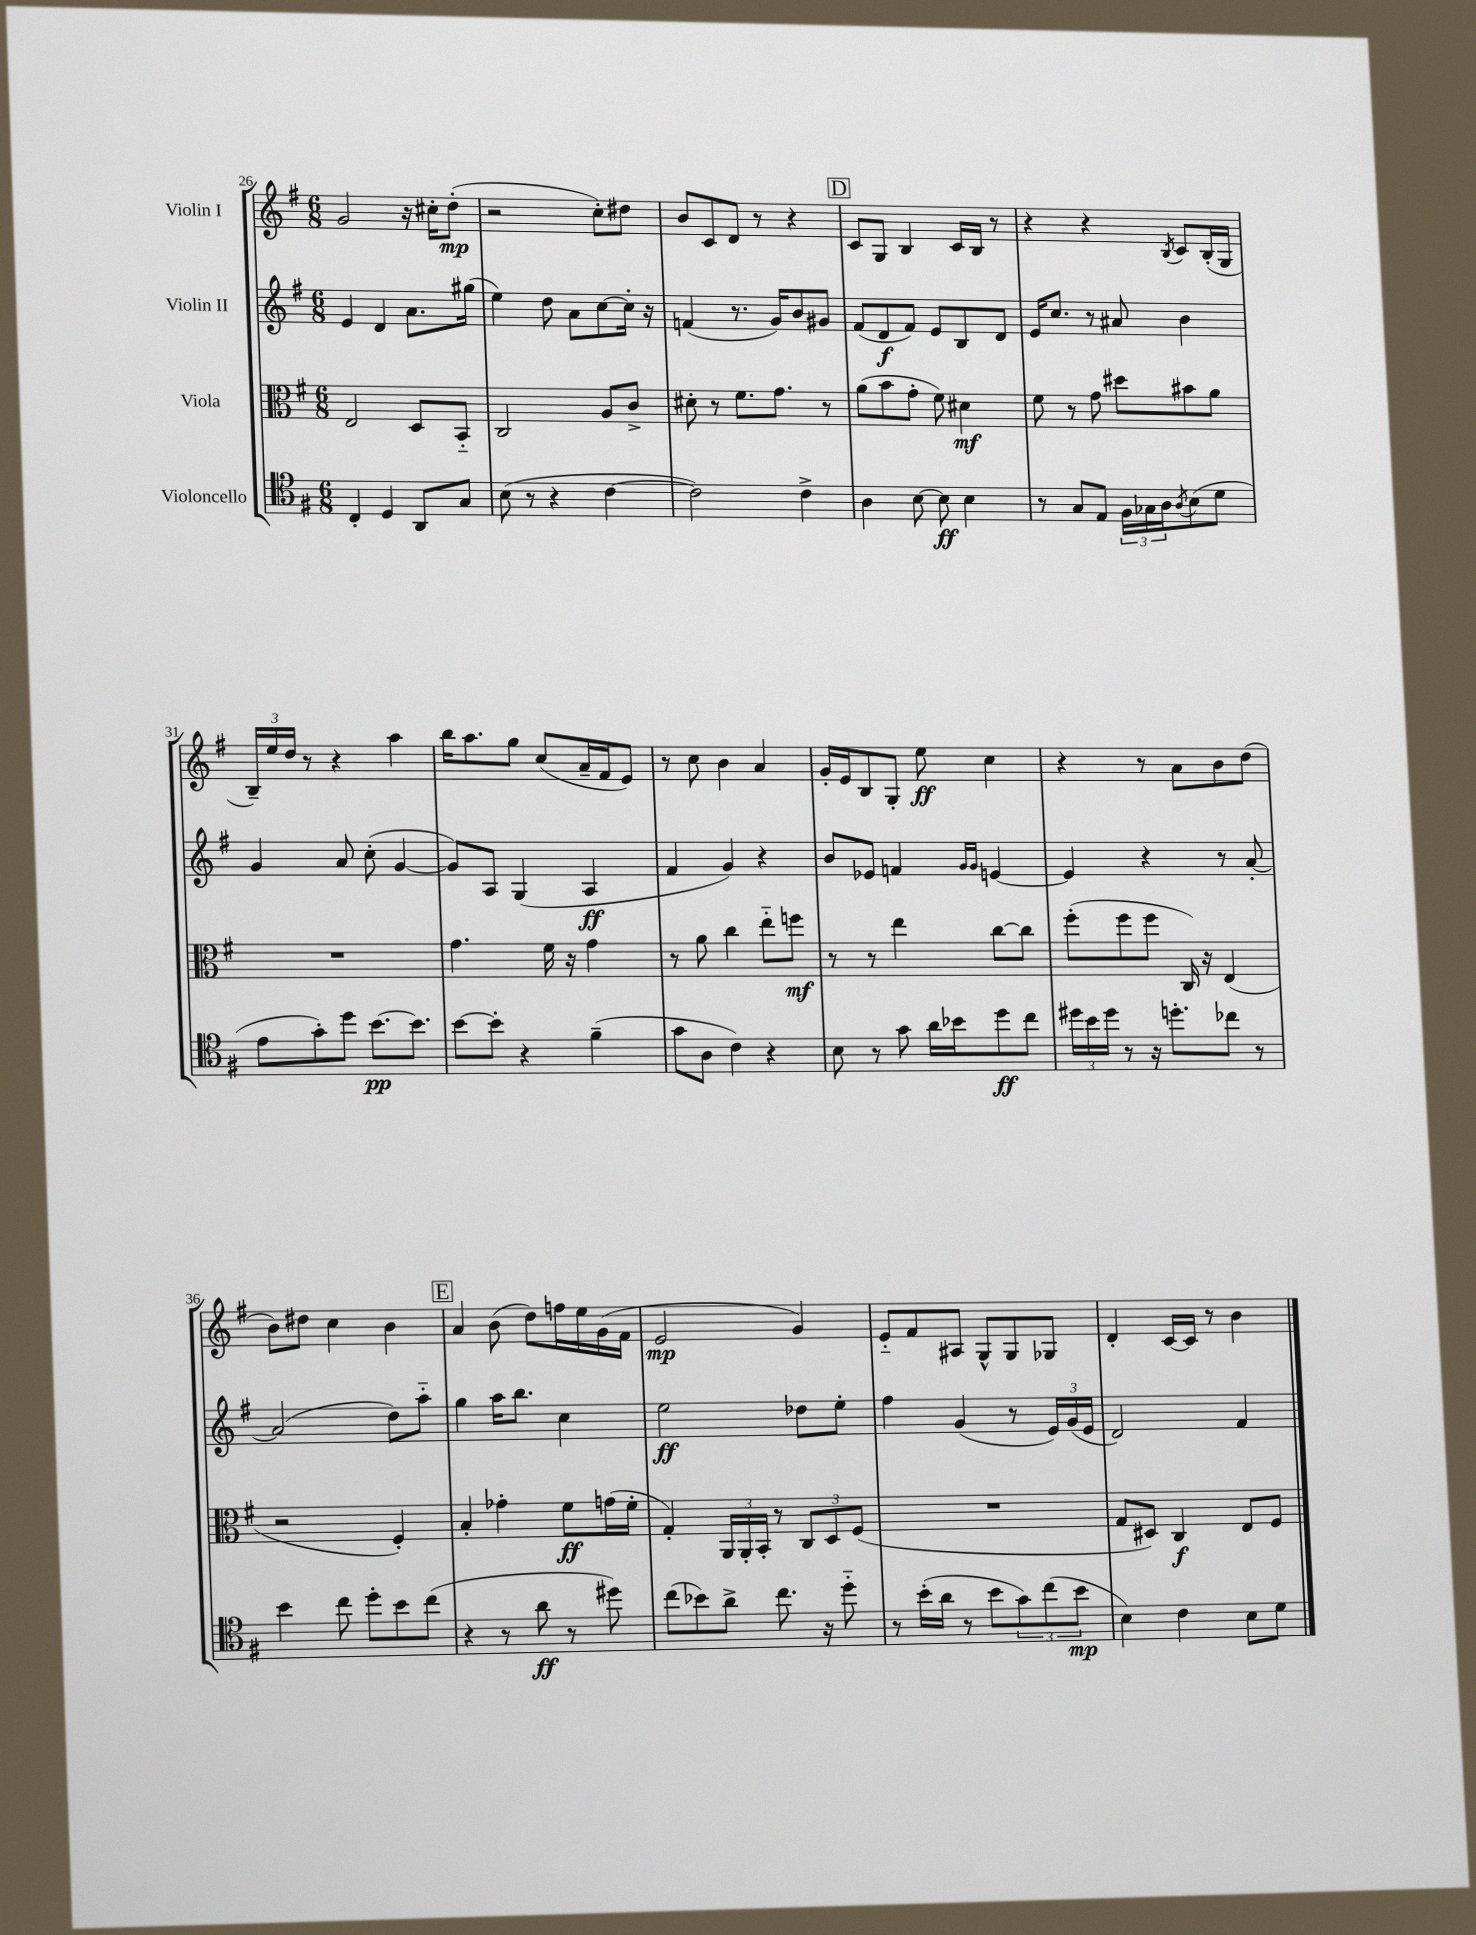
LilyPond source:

<<
\new StaffGroup <<
\new Staff = "s0" \with { instrumentName = "Violin I" } {
    \clef treble \key g \major \numericTimeSignature \time 6/8
    g'2 r16 cis''16-. d''8-.\mp( |
    r2 c''8-.) dis''8 |
    b'8 c'8 d'8 r8 r4 |
    \mark \markup { \box "D" } c'8 g8 b4 c'16 b16 r8 |
    r4 r4 \acciaccatura { b8 } c'8 b16-.( g16 |
    \tuplet 3/2 { b16--) e''16 d''16 } r8 r4 a''4 |
    b''16 a''8. g''8 c''8( a'16-- fis'16 e'8) |
    r8 c''8 b'4 a'4 |
    g'16-. e'16 b8 g8-. e''8\ff c''4 |
    r4 r8 a'8 b'8 d''8( |
    b'8) dis''8 c''4 b'4 |
    \mark \markup { \box "E" } a'4 b'8( d''8) f''16 e''16 g'16( fis'16 |
    e'2\mp g'4) |
    e'8-_ fis'8 ais8 g8-^ g8 ges8 |
    d'4-. c'16~ c'16 r8 b'4 \bar "|." |
}
\new Staff = "s1" \with { instrumentName = "Violin II" } {
    \clef treble \key g \major \numericTimeSignature \time 6/8
    e'4 d'4 a'8. gis''16( |
    e''4) d''8 a'8 c''8~ c''16-. r16 |
    f'4( r8. g'16) b'8 gis'8 |
    \mark \markup { \box "D" } fis'8( d'8\f fis'8) e'8 b8 d'8 |
    e'16 c''8. r8 ais'8 b'4 |
    g'4 a'8 c''8-.( g'4~ |
    g'8) a8 g4( a4\ff |
    fis'4 g'4) r4 |
    b'8 ees'8 f'4 \grace { g'16 g'16 } e'4~ |
    e'4 r4 r8 a'8~-. |
    a'2( d''8) a''8-_ |
    \mark \markup { \box "E" } g''4 a''16 b''8. c''4 |
    e''2\ff des''8 e''8-. |
    fis''4 g'4( r8 \tuplet 3/2 { e'16) g'16( e'16 } |
    d'2) fis'4 \bar "|." |
}
\new Staff = "s2" \with { instrumentName = "Viola" } {
    \clef alto \key g \major \numericTimeSignature \time 6/8
    e2 d8 b,8-_ |
    c2 a8 c'8-> |
    dis'8-. r8 fis'8. g'8. r8 |
    \mark \markup { \box "D" } a'8( b'8 g'8-. fis'8) dis'4\mf |
    fis'8 r8 g'8 dis''8 bis'8 a'8 |
    R2. |
    g'4. fis'16 r16 g'4 |
    r8 a'8 c''4 e''8-_ f''8\mf |
    r8 r8 e''4 c''8~ c''8 |
    fis''8-.( fis''8 fis''8 c16) r16 e4( |
    r2 fis4-.) |
    \mark \markup { \box "E" } b4-. ges'4-. fis'8\ff g'16( fis'16-. |
    g4-.) \tuplet 3/2 { a,16 a,16-. b,16-. } r8 \tuplet 3/2 { c8 d8 fis8( } |
    R2. |
    g8 dis8) c4\f e8 fis8 \bar "|." |
}
\new Staff = "s3" \with { instrumentName = "Violoncello" } {
    \clef tenor \key g \major \numericTimeSignature \time 6/8
    c4-. d4 a,8 g8 |
    b8( r8 r4 c'4~ |
    c'2) c'4-> |
    \mark \markup { \box "D" } a4 b8~ b8\ff b4 |
    r8 g8 e8 \tuplet 3/2 { fis16 ges16 a16 } \acciaccatura { a8 } b8( d'8 |
    e'8 g'8-.) d''8 b'8.~\pp b'8. |
    b'8~ b'8-. r4 fis'4--( |
    g'8 a8 c'4) r4 |
    b8 r8 g'8 a'16 bes'16 d''8\ff c''8 |
    \tuplet 3/2 { dis''16 b'16 dis''16 } r8 r16 d''8.-. ces''8 r8 |
    b'4 c''8 d''8-. b'8 c''8( |
    \mark \markup { \box "E" } r4 r8 a'8\ff r8 dis''8) |
    c''8( bes'8) a'8-> c''8. r16 d''8-_ |
    r8 b'16-.( a'16 r8 b'8 \tuplet 3/2 { g'8) c''8( b'8\mp } |
    b4) c'4 b8 d'8 \bar "|." |
}
>>
>>
\layout { \context { \Score currentBarNumber = #26 } }
